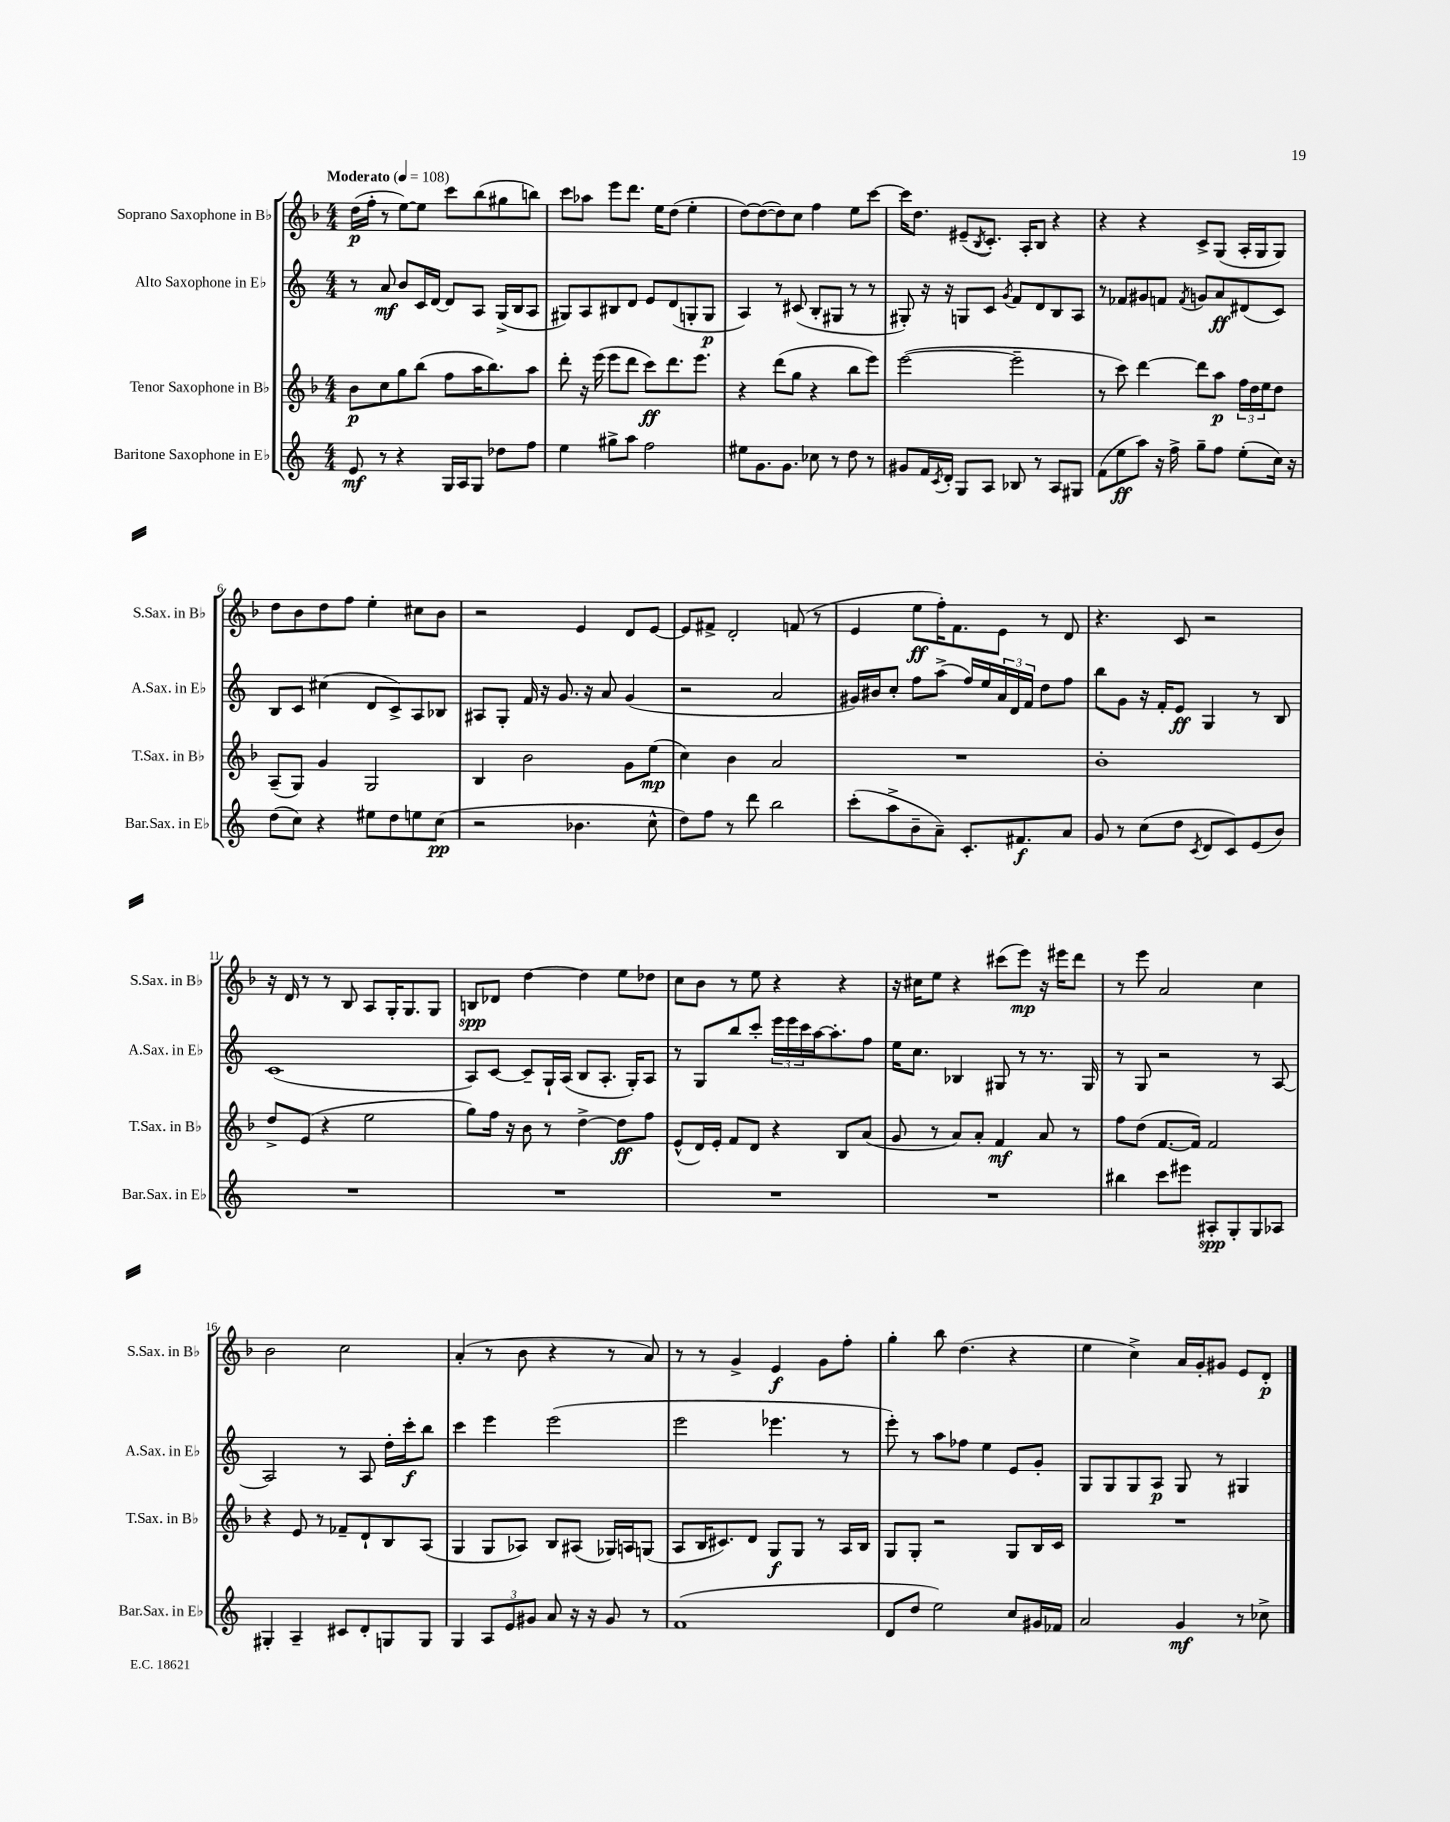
<<
\new StaffGroup <<
\new Staff = "s0" \with { instrumentName = "Soprano Saxophone in Bb" shortInstrumentName = "S.Sax. in Bb" } {
    \clef treble \key f \major \numericTimeSignature \time 4/4 \tempo "Moderato" 4 = 108
    d''16\p( f''16-. r8 e''8~) e''8 c'''8 bes''8( gis''8 b''8) |
    c'''8 aes''8 e'''8 d'''8. e''16 d''8( e''4-. |
    d''8~) d''8~( d''8) c''8 f''4 e''8 c'''8~ |
    c'''16 d''8. eis'8--( \acciaccatura { bes8 } c'8.-.) a16-. bes8 r4 |
    r4 r4 c'8-> g8( a16-. g16 g8) |
    d''8 bes'8 d''8 f''8 e''4-. cis''8 bes'8 |
    r2 e'4 d'8 e'8~ |
    e'8 fis'8-> d'2-. f'8( r8 |
    e'4 e''8\ff f''16-.) f'8. e'8 r8 d'8 |
    r4. c'8 r2 |
    r16 d'16 r8 r8 bes8 a8 g16-. g8. g8 |
    b8\spp des'8 d''4~ d''4 e''8 des''8 |
    c''8 bes'8 r8 e''8 r4 r4 |
    r16 cis''16 e''8 r4 cis'''8( e'''8\mp) r16 eis'''16 d'''8 |
    r8 e'''8 a'2 c''4 |
    bes'2 c''2 |
    a'4-.( r8 bes'8 r4 r8 a'8) |
    r8 r8 g'4-> e'4\f g'8 f''8-. |
    g''4-. bes''8 d''4.( r4 |
    e''4 c''4->) a'16 g'16-. gis'8 e'8 d'8-.\p \bar "|." |
}
\new Staff = "s1" \with { instrumentName = "Alto Saxophone in Eb" shortInstrumentName = "A.Sax. in Eb" } {
    \clef treble \key c \major \numericTimeSignature \time 4/4
    r8 a'8\mf b'8 c'16 d'16~ d'8 a8 g16->( b16 a8 |
    gis8) a8 bis8 d'8 e'8 d'8( g8-. g8\p |
    a4) r8 cis'8( b8-. gis8 r8 r8 |
    gis8-.) r16 r16 g8 c'8 \acciaccatura { g'8 } f'8 d'8 b8 a8 |
    r8 fes'8 gis'8 f'8 \acciaccatura { f'8 } g'8 a'8\ff dis'8( c'8) |
    b8 c'8 cis''4( d'8 c'8->) a8 bes8 |
    ais8 g8-. f'16 r16 g'8. r16 a'8 g'4( |
    r2 a'2 |
    gis'16) bis'16 c''8-. f''8 a''8->( f''16) e''16 \tuplet 3/2 { a'16 d'16 f'16 } d''8 f''8 |
    b''8 g'8 r16 f'16-. e'8\ff g4 r8 b8 |
    c'1( |
    a8) c'8~ c'8-- g16-! a16( b8 a8.-. g16-.) a8 |
    r8 g8 b''8 c'''8-. \tuplet 3/2 { e'''16 e'''16 c'''16 } a''16~ a''8.-. f''8 |
    e''16 c''8. bes4 gis8 r8 r8. gis16 |
    r8 g8 r2 r8 a8~ |
    a2 r8 a8 d''16-. c'''16-.\f b''8 |
    c'''4 e'''4 e'''2( |
    e'''2 ees'''4. r8 |
    e'''8-.) r8 a''8 fes''8 e''4 e'8 g'8-. |
    g8 g8 g8 a8\p g8 r8 gis4 \bar "|." |
}
\new Staff = "s2" \with { instrumentName = "Tenor Saxophone in Bb" shortInstrumentName = "T.Sax. in Bb" } {
    \clef treble \key f \major \numericTimeSignature \time 4/4
    bes'8\p c''8 g''8 bes''8( f''8 a''16 bes''8.) a''8 |
    d'''8-. r16 e'''16( e'''8 d'''8 c'''8\ff) d'''8. e'''8. |
    r4 d'''8( g''8 r4 bes''8 e'''8) |
    e'''2~( e'''2-- |
    r8 c'''8) d'''4~ d'''8 a''8\p \tuplet 3/2 { f''16 d''16 e''16 } d''8 |
    a8--( g8) g'4 g2 |
    bes4 bes'2 g'8 e''8\mp( |
    c''4) bes'4 a'2 |
    R1 |
    bes'1-. |
    d''8-> e'8( r4 e''2 |
    g''8) f''16 r16 bes'8 r8 d''4~-> d''8\ff f''8 |
    e'8-^( d'16) e'16-. f'8 d'8 r4 bes8 a'8( |
    g'8 r8 a'8) a'8-. f'4\mf a'8 r8 |
    f''8 d''8( f'8.~ f'16) f'2 |
    r4 e'8 r8 fes'8-- d'8-! bes8 a8( |
    g4 g8 aes8) bes8 ais8( ges16) a16 g8( |
    a8 bes16 cis'8.) d'8 g8\f g8 r8 a16 bes16 |
    g8 g8-. r2 g8 bes16 c'16 |
    R1 \bar "|." |
}
\new Staff = "s3" \with { instrumentName = "Baritone Saxophone in Eb" shortInstrumentName = "Bar.Sax. in Eb" } {
    \clef treble \key c \major \numericTimeSignature \time 4/4
    e'8\mf r8 r4 g16 a16 g8 des''8 f''8 |
    e''4 gis''8-> a''8 f''2 |
    eis''8 g'8. g'8. ces''8 r8 d''8 r8 |
    gis'8 f'16 \acciaccatura { c'8 } d'16-. g8 a8 bes8 r8 a8 gis8 |
    f'8( e''8\ff a''8) r16 f''16-> g''8-- f''8 e''8-.( c''16) r16 |
    d''8( c''8) r4 eis''8 d''8 e''8 c''8\pp( |
    r2 bes'4. c''8-^ |
    d''8) f''8 r8 d'''8 b''2 |
    c'''8-.( a''8-> b'8-- a'8--) c'8.-. fis'8.\f a'8 |
    g'8 r8 c''8( d''8 \acciaccatura { c'8 } d'8 c'8) e'8( b'8) |
    R1 |
    R1 |
    R1 |
    R1 |
    bis''4 c'''8 eis'''8 ais8-.\spp g8-. g8 aes8 |
    gis4-. a4-- cis'8 d'8-. g8 g8 |
    g4 \tuplet 3/2 { a8 e'8 gis'8 } a'8 r16 r16 gis'8 r8 |
    f'1( |
    d'8 d''8 e''2) c''8 gis'16 fes'16 |
    a'2 g'4\mf r8 ces''8-> \bar "|." |
}
>>
>>
